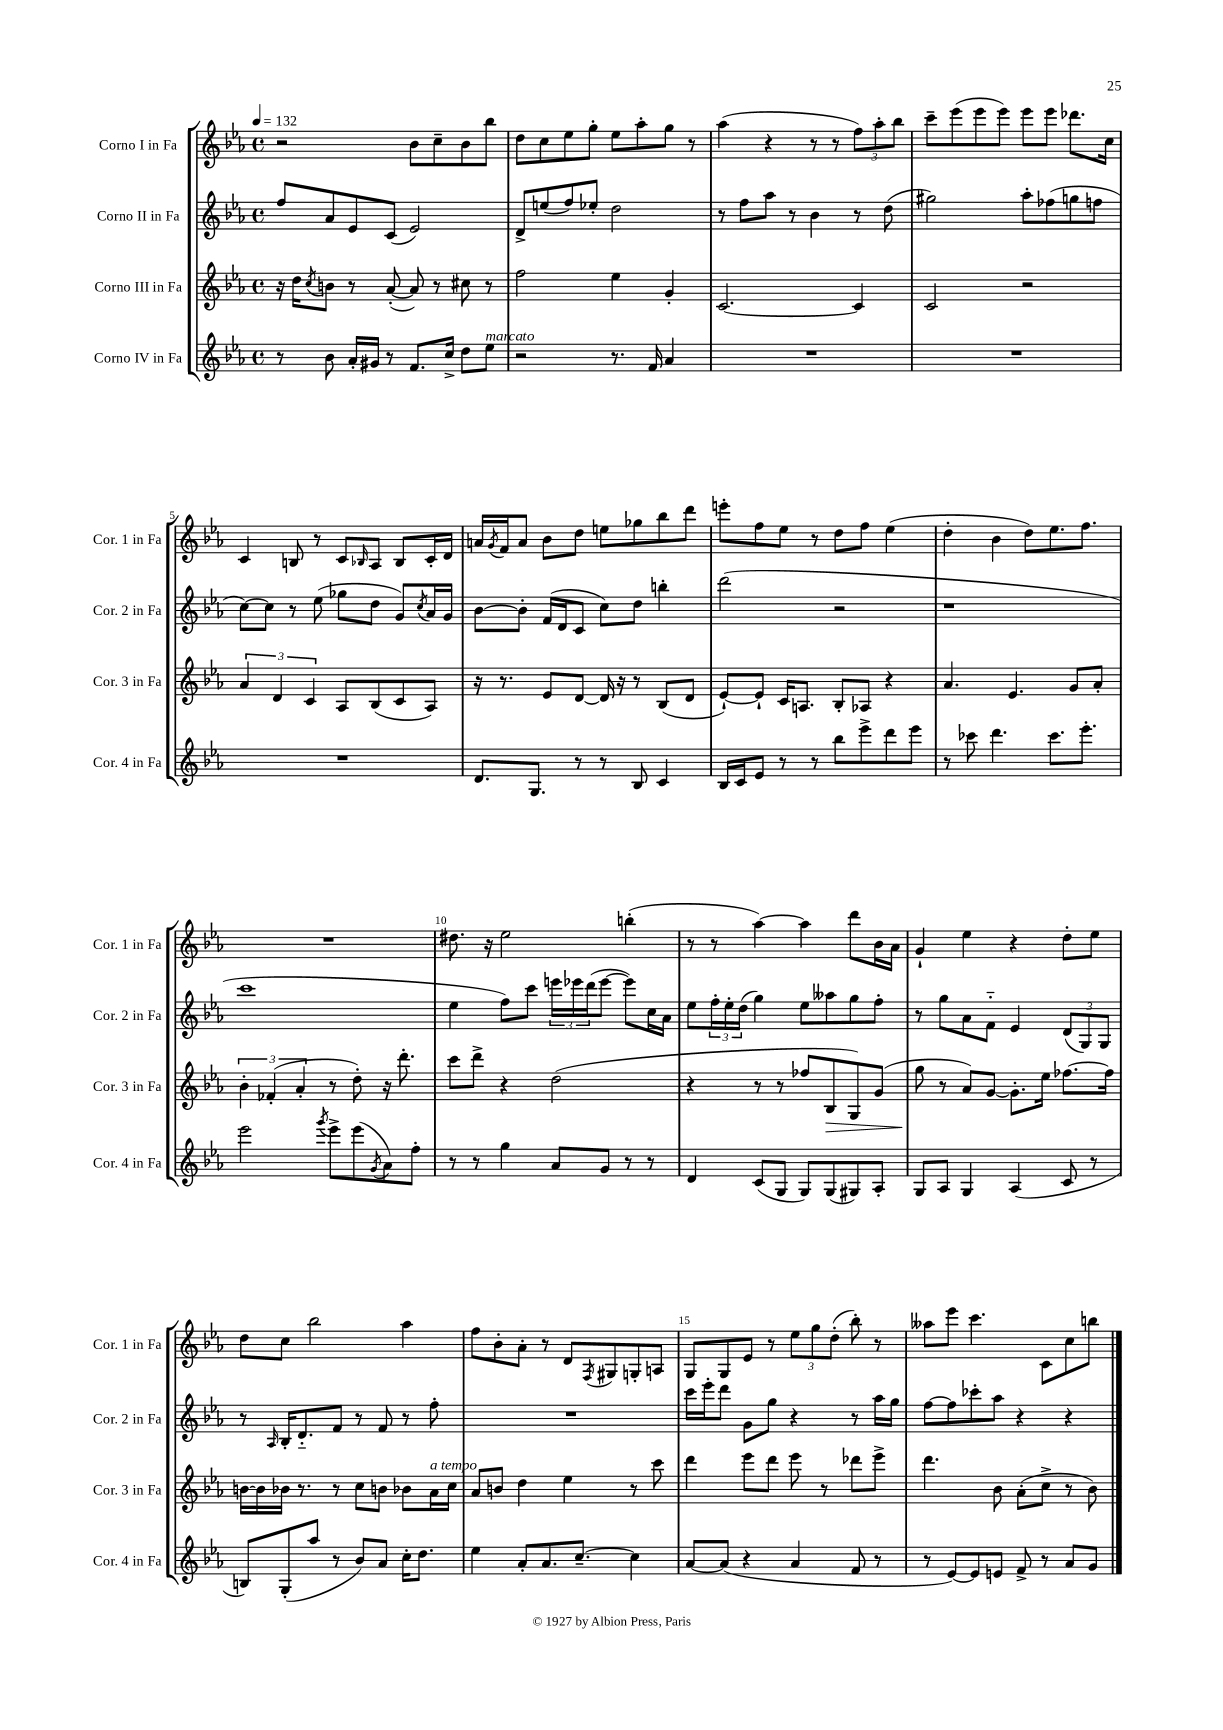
<<
\new StaffGroup <<
\new Staff = "s0" \with { instrumentName = "Corno I in Fa" shortInstrumentName = "Cor. 1 in Fa" } {
    \clef treble \key ees \major \defaultTimeSignature \time 4/4 \tempo 4 = 132
    r2 bes'8 c''8-- bes'8 bes''8 |
    d''8 c''8 ees''8 g''8-. ees''8 aes''8-. g''8 r8 |
    aes''4( r4 r8 r8 \tuplet 3/2 { f''8) aes''8-. bes''8 } |
    c'''8-- ees'''8( ees'''8 ees'''8) ees'''8 ees'''8 des'''8. c''16 |
    c'4 b8 r8 c'8 \grace { bes16 } aes8 bes8 c'16-. d'16 |
    a'16 \acciaccatura { g'8 } f'16 a'8 bes'8 d''8 e''8 ges''8 bes''8 d'''8 |
    e'''8-. f''8 ees''8 r8 d''8 f''8 ees''4( |
    d''4-. bes'4 d''8) ees''8. f''8. |
    R1 |
    dis''8. r16 ees''2 b''4-.( |
    r8 r8 aes''4~) aes''4 d'''8 bes'16 aes'16 |
    g'4-! ees''4 r4 d''8-. ees''8 |
    d''8 c''8 bes''2 aes''4 |
    f''8 bes'8-. aes'8-. r8 d'8 \acciaccatura { f8 } gis8 g8-. a8 |
    g8 g8 ees'8 r8 \tuplet 3/2 { ees''8 g''8 d''8-.( } bes''8-.) r8 |
    aeses''8 ees'''8 c'''4. c'8 c''8 b''8 \bar "|." |
}
\new Staff = "s1" \with { instrumentName = "Corno II in Fa" shortInstrumentName = "Cor. 2 in Fa" } {
    \clef treble \key ees \major \defaultTimeSignature \time 4/4
    f''8 aes'8 ees'8 c'8( ees'2) |
    d'8-> e''8( f''8) ees''8-. d''2 |
    r8 f''8 aes''8 r8 bes'4 r8 d''8( |
    gis''2) aes''8-. fes''8( g''8 f''8 |
    c''8~) c''8 r8 ees''8( ges''8 d''8 g'8) \acciaccatura { c''8 } aes'16 g'16 |
    bes'8~ bes'8-. f'16( d'16 c'8 c''8) d''8 b''4-. |
    d'''2( r2 |
    r1 |
    c'''1 |
    ees''4 f''8) c'''8 \tuplet 3/2 { e'''16 ees'''16 d'''16( } ees'''8~ ees'''8) c''16 aes'16 |
    ees''8 \tuplet 3/2 { f''16-. ees''16-. d''16( } g''4) ees''8 aeses''8 g''8 f''8-. |
    r8 g''8 aes'8 f'8-_ ees'4 \tuplet 3/2 { d'8( g8) g8 } |
    r8 \grace { aes16 } bes16-. d'8.-_ f'8 r8 f'8 r8 f''8-. |
    R1 |
    c'''16 ees'''16-. d'''8 g'8 g''8 r4 r8 aes''16 g''16 |
    f''8~ f''8 ces'''8-. aes''8 r4 r4 \bar "|." |
}
\new Staff = "s2" \with { instrumentName = "Corno III in Fa" shortInstrumentName = "Cor. 3 in Fa" } {
    \clef treble \key ees \major \defaultTimeSignature \time 4/4
    r16 d''16 \acciaccatura { c''8 } b'8 r8 aes'8~-.( aes'8) r8 cis''8 r8 |
    f''2 ees''4 g'4-. |
    c'2.~ c'4 |
    c'2 r2 |
    \tuplet 3/2 { aes'4 d'4 c'4 } aes8 bes8( c'8 aes8) |
    r16 r8. ees'8 d'8~ d'16 r16 r8 bes8( d'8 |
    ees'8~-!) ees'8-! c'16 a8. bes8-. aes8 r4 |
    aes'4. ees'4. g'8 aes'8-. |
    \tuplet 3/2 { bes'4-. fes'4-.( aes'4-. } r8 d''8-.) r16 d'''8.-. |
    c'''8 d'''8-> r4 d''2( |
    r4 r8 r8 fes''8 bes8\> g8) g'8( |
    g''8\! r8 aes'8) g'8~ g'8.-. ees''16 fes''8.~ fes''16 |
    b'16~ b'16 bes'16 r8. r8 c''8 b'8 bes'8 aes'16^\markup { \italic "a tempo" } c''16 |
    aes'8 b'8 d''4 ees''4 r8 c'''8 |
    d'''4 ees'''8 d'''8 ees'''8 r8 des'''8 ees'''8-> |
    d'''4. bes'8 aes'8-.( c''8-> r8 bes'8) \bar "|." |
}
\new Staff = "s3" \with { instrumentName = "Corno IV in Fa" shortInstrumentName = "Cor. 4 in Fa" } {
    \clef treble \key ees \major \defaultTimeSignature \time 4/4
    r8 bes'8 aes'16-. gis'16 r8 f'8. c''16-> d''8 ees''8^\markup { \italic "marcato" } |
    r2 r8. f'16 aes'4 |
    R1 |
    R1 |
    R1 |
    d'8. g8. r8 r8 bes8 c'4 |
    bes16 c'16 ees'8 r8 r8 bes''8 ees'''8-> d'''8 ees'''8 |
    r8 ces'''8 d'''4. ces'''8. ees'''8.-. |
    ees'''2 \acciaccatura { g'''8 } ees'''8-> ees'''8( \acciaccatura { g'8 } aes'8) f''8-. |
    r8 r8 g''4 aes'8 g'8 r8 r8 |
    d'4 c'8( g8 g8) g8( gis8) aes8-. |
    g8 aes8 g4 aes4( c'8 r8 |
    b8) g8-.( aes''8 r8 bes'8) aes'8 c''16-. d''8. |
    ees''4 aes'8-. aes'8. c''8.~-- c''4 |
    aes'8~ aes'8( r4 aes'4 f'8 r8 |
    r8 ees'8~) ees'8 e'8 f'8-> r8 aes'8 g'8 \bar "|." |
}
>>
>>
\layout { \context { \Score \override BarNumber.break-visibility = ##(#f #t #t) barNumberVisibility = #(every-nth-bar-number-visible 5) } }
